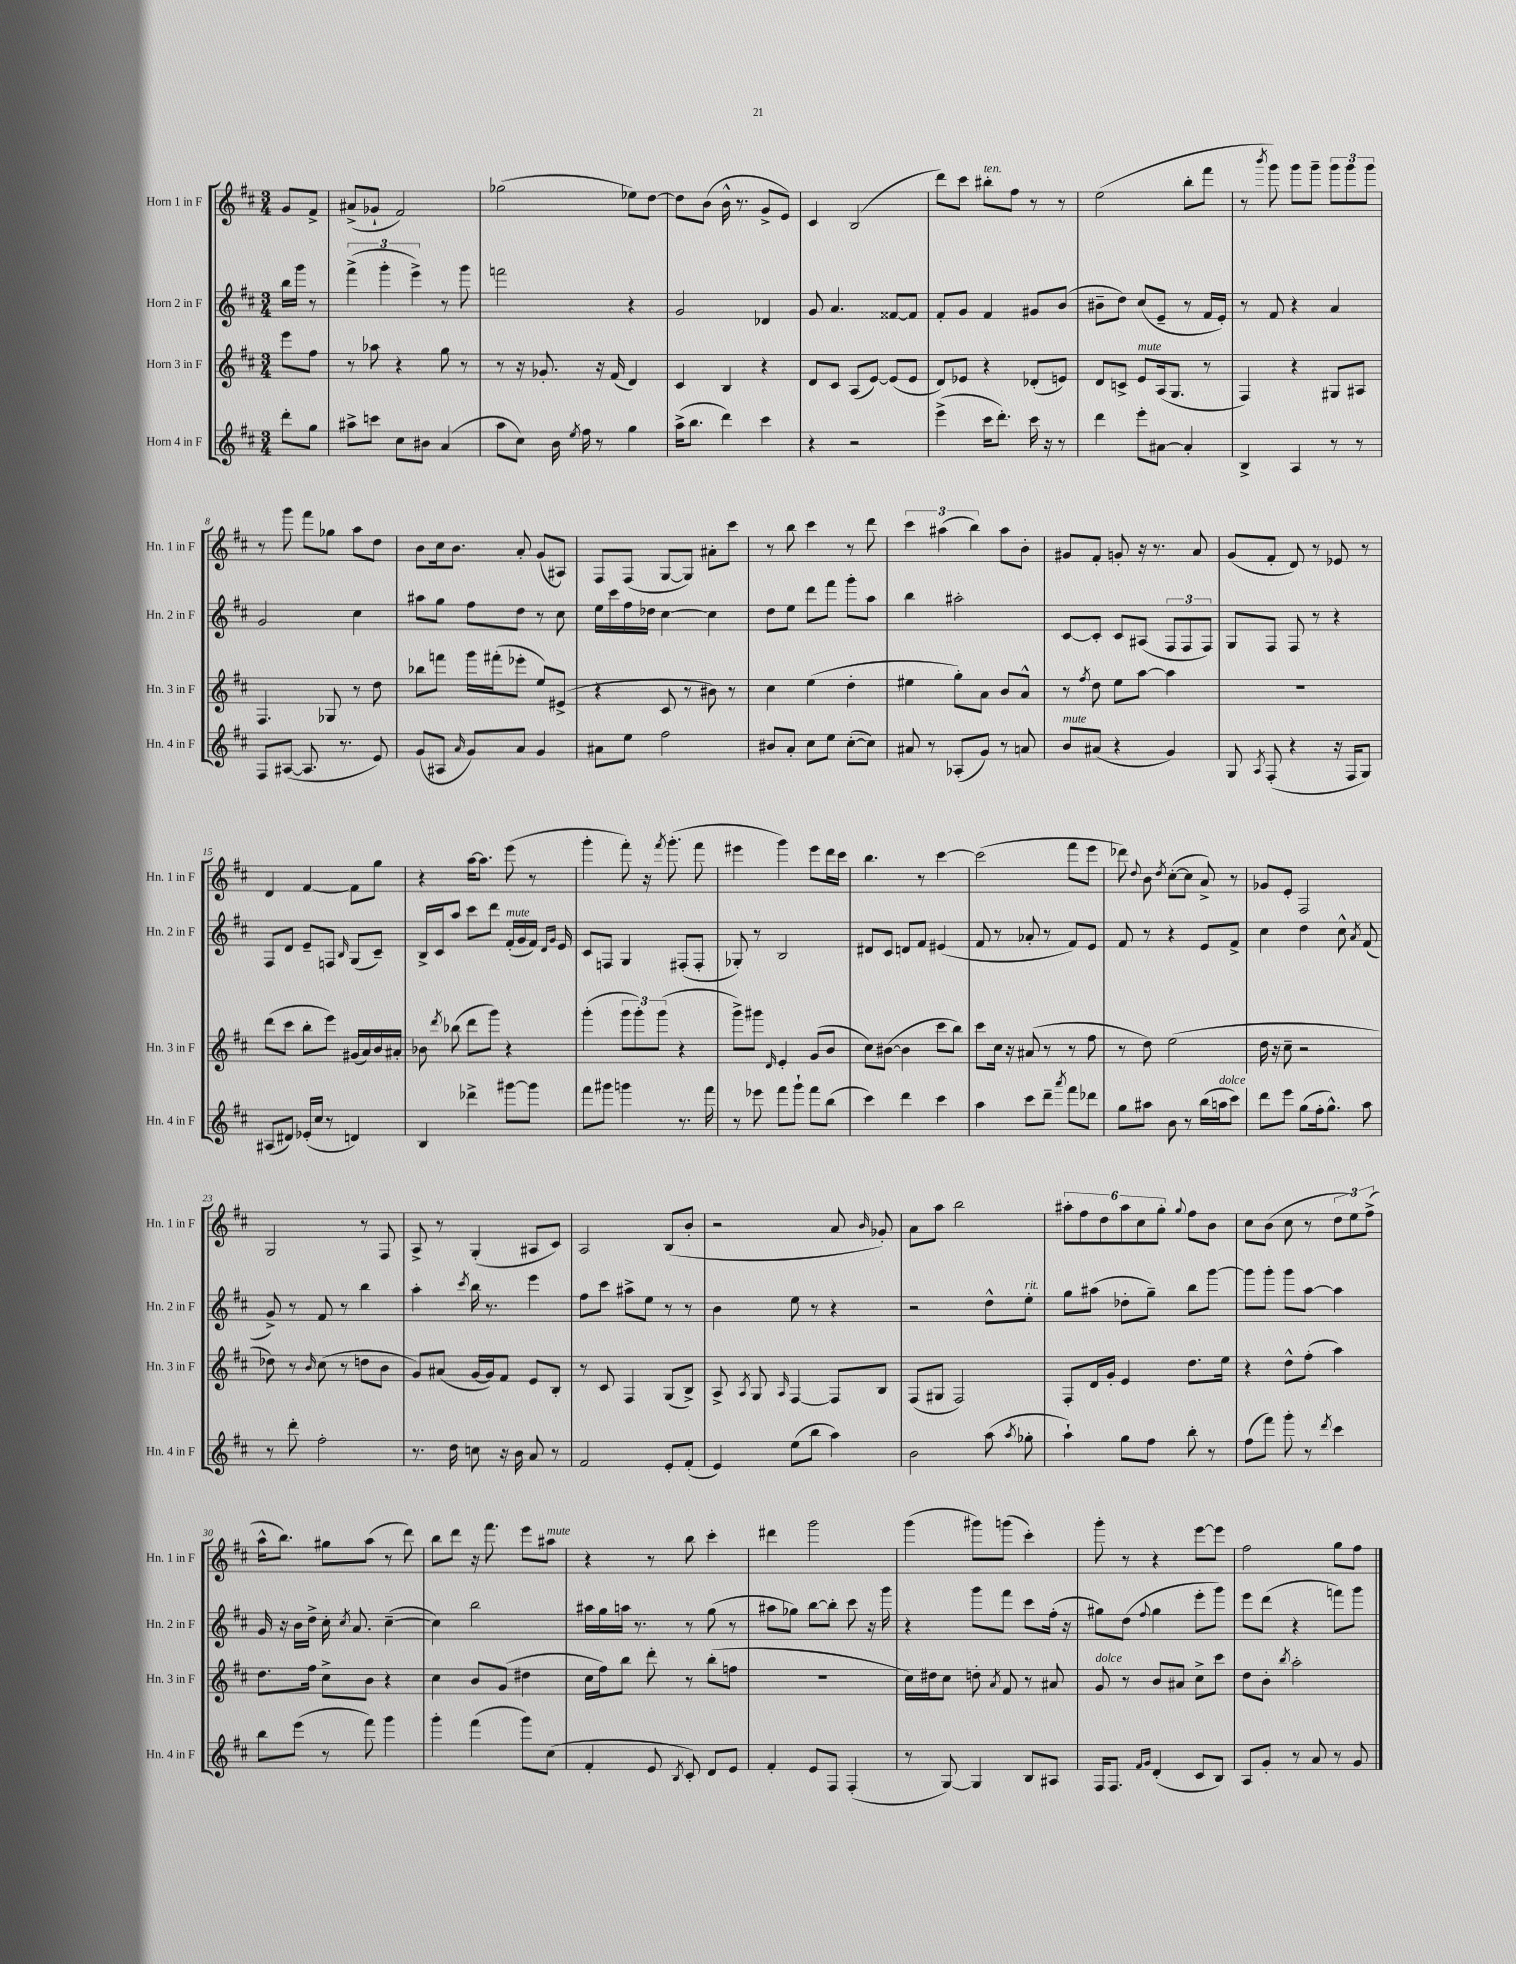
<<
\new StaffGroup <<
\new Staff = "s0" \with { instrumentName = "Horn 1 in F" shortInstrumentName = "Hn. 1 in F" } {
    \clef treble \key d \major \numericTimeSignature \time 3/4 \partial 4
    \autoBeamOff g'8[ fis'8]-> |
    ais'8[->( ges'8]-! fis'2) |
    ges''2( ees''8[) d''8]~ |
    d''8[ b'8]( b'16-^ r8. g'8[-> e'8]) |
    cis'4 b2( |
    d'''8[) cis'''8] bis''8[-.^\markup { \italic "ten." } fis''8] r8 r8 |
    e''2( b''8[-. fis'''8] |
    r8 \acciaccatura { b'''8 } g'''8) g'''8[ g'''8]-- \tuplet 3/2 { g'''8[ g'''8 g'''8] } |
    r8 g'''8 fis'''8[ ges''8] a''8[ d''8] |
    b'8[ cis''16 b'8.] a'8-. g'8[( ais8]) |
    fis8[ fis8]( g8[~ g8]) ais'8[-. cis'''8] |
    r8 b''8 cis'''4 r8 d'''8 |
    \tuplet 3/2 { cis'''4 ais''4( b''4) } ais''8[ b'8]-. |
    gis'8[ fis'8]-. g'8-. r16 r8. a'8 |
    g'8[( fis'8]-. d'8) r8 ees'8 r8 |
    d'4 fis'4~ fis'8[ g''8] |
    r4 a''16[~ a''8.] e'''8( r8 |
    g'''4-. fis'''8-.) r16 \acciaccatura { fis'''8 } g'''8.-.( fis'''8 |
    eis'''4 g'''4) eis'''8[ d'''16 cis'''16] |
    b''4. r8 cis'''4~ |
    cis'''2( fis'''8[ e'''8] |
    des'''8) \appoggiatura { d''8 } b'8 \acciaccatura { d''8 } cis''8[~-.( cis''8] a'8->) r8 |
    ges'8[ e'8]-. fis2 |
    g2 r8 fis8 |
    a8-> r8 g4-.( ais8[ cis'8]) |
    a2 b8[( b'8]-. |
    r2 a'8 \grace { b'16 } ges'8-.) |
    a'8[ a''8] b''2 |
    \tuplet 6/4 { ais''8[-. fis''8 d''8 ais''8 cis''8 g''8]-. } \appoggiatura { g''8 } fis''8[ b'8] |
    cis''8[ b'8]( cis''8 r8 \tuplet 3/2 { d''8[ e''8) fis''8]->( } |
    a''16[-^ b''8.]) gis''8[ a''8]( r8 d'''8) |
    b''8[ d'''8] r16 fis'''8. e'''8[ ais''8]^\markup { \italic "mute" } |
    r4 r8 b''8 cis'''4-. |
    dis'''4 g'''2 |
    g'''4( gis'''8[) g'''8]( cis'''4-.) |
    g'''8-. r8 r4 e'''8[~ e'''8] |
    fis''2 g''8[ fis''8] \bar "|." |
}
\new Staff = "s1" \with { instrumentName = "Horn 2 in F" shortInstrumentName = "Hn. 2 in F" } {
    \clef treble \key d \major \numericTimeSignature \time 3/4 \partial 4
    \autoBeamOff b''16[ g'''16] r8 |
    \tuplet 3/2 { fis'''4->( g'''4-. e'''4->) } r8 g'''8 |
    f'''2 r4 |
    g'2 des'4 |
    g'8 a'4. fisis'8[~ fisis'8] |
    fis'8[-. g'8] fis'4 gis'8[ b'8]( |
    bis'8[-- d''8]) cis''8[( e'8]-- r8 fis'16[ e'16]-.) |
    r8 fis'8 r4 a'4 |
    g'2 cis''4 |
    ais''8[ g''8] fis''8[ d''8] r8 cis''8 |
    e''16[ cis'''16 fis''16 des''16] cis''4~ cis''4 |
    d''8[ e''8] d'''8[ fis'''8] g'''8[-. a''8] |
    b''4 ais''2-. |
    cis'8[~ cis'8]-. cis'8[ ais8]( \tuplet 3/2 { fis8[ fis8 fis8]) } |
    g8[ fis8] fis8 r8 r4 |
    fis8[ d'8] e'8[-- f8] \grace { b16 } g8[( cis'8]--) |
    b16[-> cis'16 a''8] cis'''8[ d'''8] fis'16[-.^\markup { \italic "mute" }( g'16 fis'16]) \grace { d'16[ g'16] } e'16 |
    cis'8[ f8] g4 fis8[-.( fis8]-. |
    ges8-.) r8 b2 |
    dis'8[ cis'8] d'8[ fis'8] eis'4( |
    fis'8 r8 aes'8-. r8 fis'8[) e'8] |
    fis'8 r8 r4 e'8[ fis'8]-> |
    cis''4 d''4 cis''8-^ \acciaccatura { a'8 } fis'8( |
    g'8->) r8 fis'8 r8 b''4 |
    a''4-. \acciaccatura { cis'''8 } b''16 r8. e'''4 |
    fis''8[ cis'''8] ais''8[-> e''8] r8 r8 |
    b'4 e''8 r8 r4 |
    r2 d''8[-^ e''8]-.^\markup { \italic "rit." } |
    g''8[ ais''8]( des''8[-. g''8]--) b''8[ g'''8]~ |
    g'''8[ g'''8]-. g'''8[ a''8]~ a''4 |
    g'16 r16 b'16[ d''16]-> cis''16-. \acciaccatura { cis''8 } a'8. cis''4~--( |
    cis''4) b''2 |
    ais''16[ g''16 a''16] r8. r8 g''8( r8 |
    ais''8[ ges''8]) b''8[~ b''8]-. cis'''8 r16 g'''16 |
    r4 g'''8[ fis'''8] cis'''8[ fis''16]-.( r16 |
    gis''8[) d''8]( \appoggiatura { fis''8 } gis''4 e'''8[-. g'''8]) |
    e'''8[ d'''8]( r4 f'''8[) g'''8] \bar "|." |
}
\new Staff = "s2" \with { instrumentName = "Horn 3 in F" shortInstrumentName = "Hn. 3 in F" } {
    \clef treble \key d \major \numericTimeSignature \time 3/4 \partial 4
    \autoBeamOff e'''8[ fis''8] |
    r8 aes''8 r4 g''8 r8 |
    r8 r16 ges'8.-. r16 fis'16( d'4) |
    cis'4 b4 r4 |
    d'8[ cis'8] a8[( e'8]~) e'8[( e'8] |
    d'8[) ees'8] r4 des'8[-.( e'8]) |
    d'8[ c'8]-> e'8[^\markup { \italic "mute" } a16( g8.] r8 |
    fis4) r4 gis8[ ais8] |
    fis4. ges8 r8 d''8 |
    bes''8[ f'''8] g'''16[ fis'''16-.( ees'''8]-. e''8[) eis'8]->( |
    r4 cis'8 r8 bis'8) r8 |
    cis''4 e''4( d''4-. |
    eis''4 g''8[-.) a'8] b'8[ a'8]-^ |
    r8 \acciaccatura { fis''8 } d''8 e''8[ a''8]~ a''4 |
    R2. |
    d'''8[( cis'''8] b''8[-. e'''8]) gis'16[( a'16) b'16 ais'16]-. |
    bes'8 \acciaccatura { d'''8 } bes''8( d'''8[ g'''8]) r4 |
    g'''4-.( \tuplet 3/2 { g'''8[ g'''8-.) g'''8]( } r4 |
    g'''8[->) gis'''8] \grace { d'16 } e'4-. g'8[( b'8] |
    cis''8[) bis'8]~( bis'4 cis'''8[ b''8]) |
    cis'''8[ cis''16] r16 ais'8( r8 r8 fis''8 |
    r8 d''8) e''2( |
    d''16 r16 cis''8-- r2 |
    des''8) r8 \grace { b'16 } cis''8( r8 d''8[ b'8] |
    g'8[) ais'8]( g'16[~ g'16) fis'8] e'8[ b8]-. |
    r8 cis'8 fis4 g8[( b8]->) |
    a8-> \acciaccatura { a8 } g8 \grace { a16 } fis4~ fis8[ b8] |
    fis8[( gis8] fis2) |
    fis8[-. d'16 g'16]-. e'4 d''8.[ e''16] |
    r4 d''8[-^ fis''8]-.( a''4) |
    d''8.[ fis''16] cis''8[-> b'8] r4 |
    cis''4 b'8[ g'8]( dis''4 |
    cis''16[ fis''16) b''8] d'''8-. r8 b''8[-.( f''8] |
    R2. |
    cis''16[) dis''16 cis''8] d''8-. \acciaccatura { a'8 } fis'8 r8 ais'8 |
    g'8^\markup { \italic "dolce" } r8 b'8[ ais'8] cis''8[-> cis'''8] |
    d''8[ b'8]-. \acciaccatura { b''8 } a''2-. \bar "|." |
}
\new Staff = "s3" \with { instrumentName = "Horn 4 in F" shortInstrumentName = "Hn. 4 in F" } {
    \clef treble \key d \major \numericTimeSignature \time 3/4 \partial 4
    \autoBeamOff d'''8[-. g''8] |
    ais''8[-> c'''8] cis''8[ bis'8] a'4( |
    a''8[ cis''8]) b'16 \acciaccatura { e''8 } fis''16 r8 g''4 |
    a''16[->( b''8.] d'''4) cis'''4 |
    r4 r2 |
    e'''4->( cis'''16[ d'''8.]-.) cis'''16 r16 r8 |
    d'''4 e'''8[-. ais'8]~ ais'4-. |
    b4-> a4 r8 r8 |
    fis8[ ais8]~( ais8. r8. e'8) |
    g'8[( ais8] \grace { a'16 } g'8[) a'8] g'4 |
    ais'8[ e''8] fis''2 |
    bis'8[ a'8]-. cis''8[ e''8] cis''8[~-.( cis''8]) |
    ais'8 r8 aes8[-.( g'8]) r8 a'8 |
    b'8[^\markup { \italic "mute" } ais'8]( r4 g'4) |
    g8 \acciaccatura { a8 } fis8-.( r4 r16 fis16[ g8]) |
    ais8[( dis'8]) ees'16[-.( cis''16] r8 d'4) |
    b4 des'''4-> gis'''8[~ gis'''8] |
    fis'''8[ gis'''8] g'''4 r8. fis'''16 |
    r8 ees'''8 fis'''8[ g'''8]-! fis'''8[ b''8]( |
    cis'''4) d'''4 cis'''4 |
    a''4 cis'''8[ d'''8]-- \acciaccatura { a'''8 } fis'''8[ des'''8] |
    g''8[ ais''8] b'8 r8 b''16[( a''16^\markup { \italic "dolce" } cis'''8]) |
    d'''8[ e'''8] g''8[( fis''16-. g''8.]-^) a''8 |
    r8 d'''8-. fis''2-. |
    r8. d''16 c''8 r16 b'16 a'8 r8 |
    fis'2 e'8[-. fis'8]-.( |
    e'4) e''8[( b''8] a''4) |
    b'2 a''8( \acciaccatura { a''8 } ges''8-. |
    a''4-!) g''8[ fis''8] b''8-. r8 |
    fis''8[( fis'''8]) g'''8-. r8 \acciaccatura { d'''8 } cis'''4 |
    b''8[ e'''8]( r8 fis'''8) g'''4 |
    g'''4-. fis'''4( g'''8[) cis''8]( |
    fis'4-. e'8 \acciaccatura { b8 } cis'8-.) d'8[ e'8] |
    fis'4-. e'8[ fis8] fis4-.( |
    r8 g8~) g4 b8[ ais8] |
    fis16[ fis8.] \grace { fis'16[ g'16] } d'4-.( cis'8[ b8]) |
    a8[ g'8]-. r8 a'8 r8 g'8 \bar "|." |
}
>>
>>
